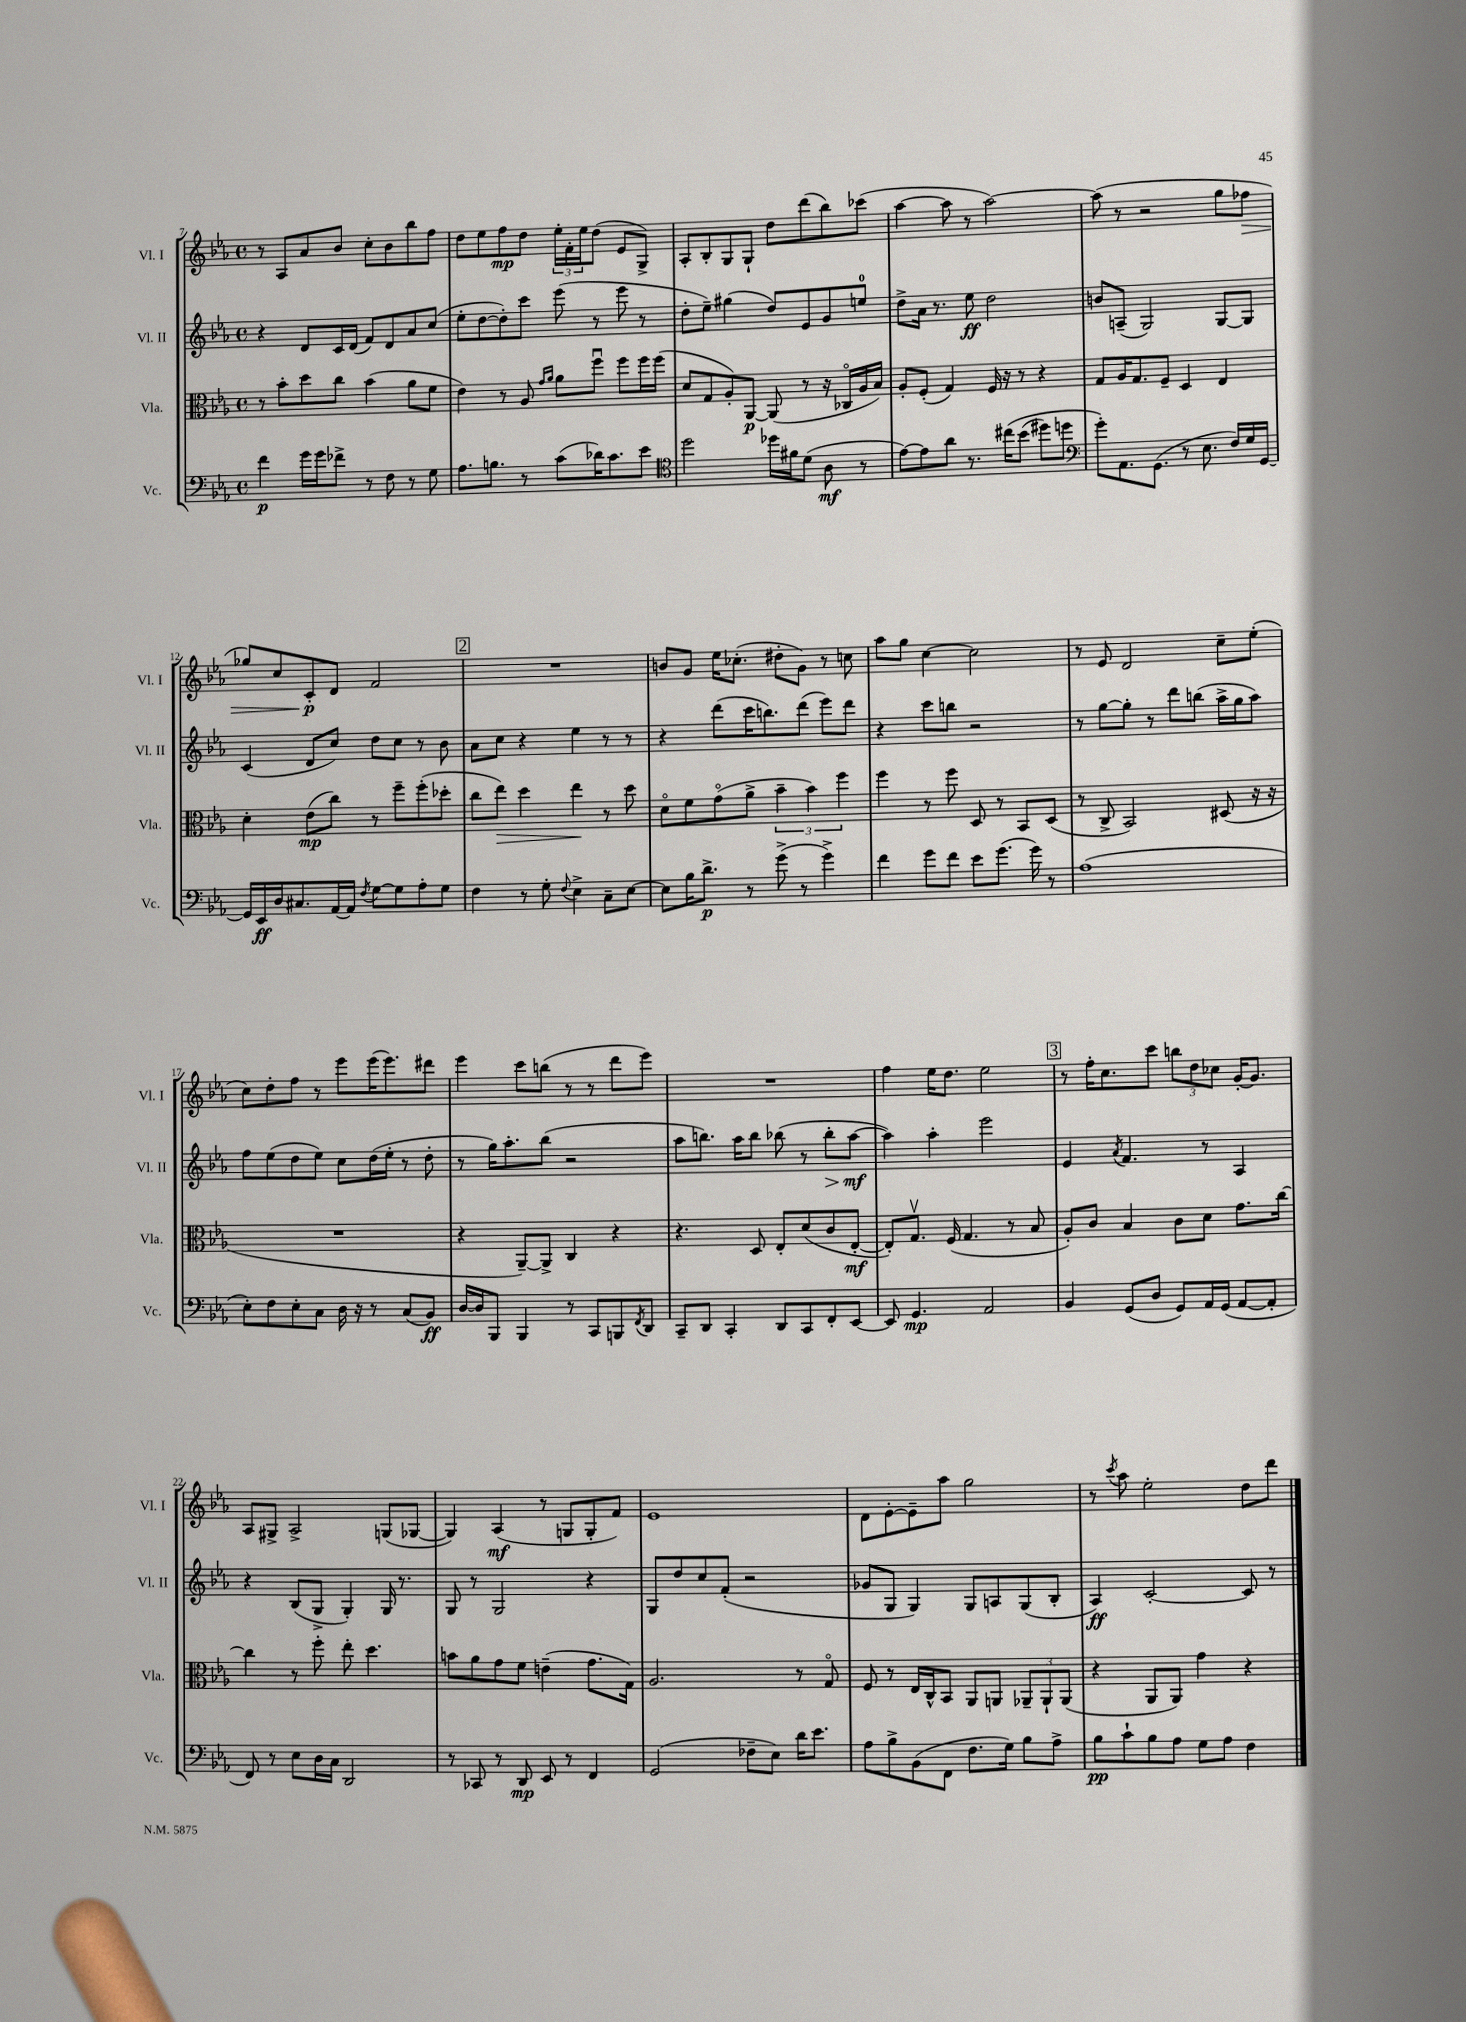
<<
\new StaffGroup <<
\new Staff = "s0" \with { instrumentName = "Vl. I" shortInstrumentName = "Vl. I" } {
    \clef treble \key ees \major \defaultTimeSignature \time 4/4
    r8 aes8 aes'8 bes'8 c''8-. bes'8 bes''8 f''8 |
    d''8 ees''8 f''8\mp d''8 \tuplet 3/2 { ees''16-. f'16-. ees''16 } d''8( ees'8 g8->) |
    aes8-. bes8-. g8 g8-! d''8 d'''8( bes''8) ces'''8( |
    aes''4~ aes''8 r8 aes''2~) |
    aes''8( r8 r2 g''8 fes''8\> |
    ges''8) c''8 c'8-.\p\! d'8 f'2 |
    \mark \markup { \box "2" } R1 |
    b'8 g'8 ees''16 ces''8.-.( dis''8-. g'8) r8 c''8 |
    aes''8 g''8 c''4~ c''2 |
    r8 ees'8 d'2 c''8-- ees''8-.( |
    c''8) d''8-. f''8 r8 ees'''8 ees'''16( ees'''8.) dis'''8 |
    ees'''4 c'''8 b''8( r8 r8 d'''8 ees'''8) |
    R1 |
    f''4 ees''16 d''8. ees''2 |
    \mark \markup { \box "3" } r8 f''16-. c''8. c'''8 \tuplet 3/2 { b''8 d''8 ces''8 } g'16~-. g'8. |
    aes8 gis8-> aes2-> g8( ges8~ |
    ges4) aes4\mf( r8 g8 g8-. f'8) |
    ees'1 |
    d'8 ees'8~-. ees'8-- aes''8 g''2 |
    r8 \acciaccatura { c'''8 } aes''8 ees''2-. d''8 d'''8 \bar "|." |
}
\new Staff = "s1" \with { instrumentName = "Vl. II" shortInstrumentName = "Vl. II" } {
    \clef treble \key ees \major \defaultTimeSignature \time 4/4
    r4 d'8 c'16 d'16( f'8) d'8 aes'8 c''8( |
    ees''8-. d''8~ d''8-.) c'''8 ees'''8( r8 ees'''8 r8 |
    d''8-. ees''8--) gis''4( d''8) ees'8 g'8 e''8-0 |
    d''8-> aes'16 r8. ees''8\ff d''2 |
    b'8 a8--( g2) g8~ g8 |
    c'4( d'8 c''8) d''8 c''8 r8 bes'8 |
    \mark \markup { \box "2" } aes'8 c''8 r4 ees''4 r8 r8 |
    r4 d'''8( c'''16 b''8.) d'''8( ees'''8) d'''8 |
    r4 c'''8 b''8 r2 |
    r8 g''8~ g''8-. r8 d'''8 b''8( aes''16-> g''16 aes''8) |
    f''8 ees''8( d''8 ees''8) c''8 d''16( ees''16-. r8 d''8-. |
    r8 g''16) aes''8.-. bes''8( r2 |
    aes''8 b''8.) aes''16 b''8 bes''8( r8 bes''8-.\> aes''8~\mf\! |
    aes''4) aes''4-. ees'''2 |
    \mark \markup { \box "3" } ees'4 \acciaccatura { aes'8 } f'4. r8 aes4 |
    r4 bes8( g8-> g4-.) g16 r8. |
    g8 r8 g2 r4 |
    g8 d''8 c''8 f'8-.( r2 |
    ges'8 g8 g4) g8 a8 g8( bes8-. |
    aes4\ff) c'2~-. c'8 r8 \bar "|." |
}
\new Staff = "s2" \with { instrumentName = "Vla." shortInstrumentName = "Vla." } {
    \clef alto \key ees \major \defaultTimeSignature \time 4/4
    r8 bes'8-. d''8 c''8 bes'4( aes'8 f'8 |
    ees'4) r8 aes8 \grace { g'16 aes'16 } aes'8 f''8\downbow f''8 f''16 f''16( |
    d'8 g8 aes8-.) aes,8~\p aes,8( r8 r16 ces16\flageolet aes16 bes16) |
    aes8-. f8-.( g4) f16 r16 r8 r4 |
    g8 aes16 g8. f8-- d4 ees4 |
    d'4-. ees'8\mp( c''8) r8 f''8-- f''8-.( des''8-. |
    \mark \markup { \box "2" } c''8 ees''8\>) d''4 ees''4\! r8 d''8 |
    d'8\flageolet f'8 g'8\flageolet( aes'8-> \tuplet 3/2 { bes'4-- bes'4) f''4 } |
    f''4 r8 f''8 d8 r8 bes,8 d8( |
    r8 c8-> bes,2) dis8( r16 r16 |
    R1 |
    r4 aes,8~--) aes,8-> c4 r4 |
    r4. d8 ees8-. d'8( c'8 ees8~-.\mf |
    ees8-.) g8.\upbow f16( g4. r8 bes8 |
    \mark \markup { \box "3" } aes8-.) c'8 bes4 c'8 d'8 g'8. c''16~ |
    c''4 r8 f''8-. ees''8-. d''4. |
    b'8 aes'8 g'8 f'8 e'4--( g'8. g16) |
    aes2. r8 g8\flageolet |
    f8 r8 ees16 c16-^ bes,8 aes,8 a,8 \tuplet 3/2 { aes,8-- aes,8-! aes,8( } |
    r4 aes,8 aes,8) g'4 r4 \bar "|." |
}
\new Staff = "s3" \with { instrumentName = "Vc." shortInstrumentName = "Vc." } {
    \clef bass \key ees \major \defaultTimeSignature \time 4/4
    f'4\p g'16 g'16 fes'8-> r8 f8 r8 g8 |
    aes8. b8. r8 c'8( des'16) c'8. ees'8 |
    \clef tenor d''2 des''16 fis'16 d'8( aes8\mf r8 |
    ees'8~) ees'8 aes'8 r8. cis''16\( bes'8( dis''8) d''8 |
    \clef bass g'8-.\) aes,8. g,8.( r8 ees8. f16) g16 g,16~ |
    g,16 ees,16\ff d16 cis8. aes,16~ aes,16 \acciaccatura { f8 } g8~ g8 aes8-. g8 |
    \mark \markup { \box "2" } f4 r8 g8-. \appoggiatura { f8 } ees4-> c8-- ees8~ |
    ees8 bes16 d'8.->\p r8 g'8->( r8 g'4->) |
    f'4 g'8 f'8 ees'8 g'8.( g'16) r8 |
    aes1( |
    ees8-.) f8 ees8-. c8 d16 r16 r8 c8( bes,8\ff) |
    d16~ d16 bes,,8 bes,,4 r8 c,8 b,,8 \acciaccatura { f,8 } d,8 |
    c,8-- d,8 c,4-. d,8 c,8 f,8-. ees,8~ |
    ees,8 g,4.\mp aes,2 |
    \mark \markup { \box "3" } bes,4 g,8( d8 g,8) aes,16 g,16( aes,8~ aes,8-. |
    f,8) r8 ees8 d16 c16 d,2 |
    r8 ces,8 r8 d,8\mp ees,8 r8 f,4 |
    g,2( fes8-- ees8) d'16 ees'8. |
    aes8 bes8-> bes,8( f,8 f8. g16) bes8 aes8-> |
    bes8\pp c'8-! bes8 aes8 g8 aes8 f4 \bar "|." |
}
>>
>>
\layout { \context { \Score currentBarNumber = #7 } }
